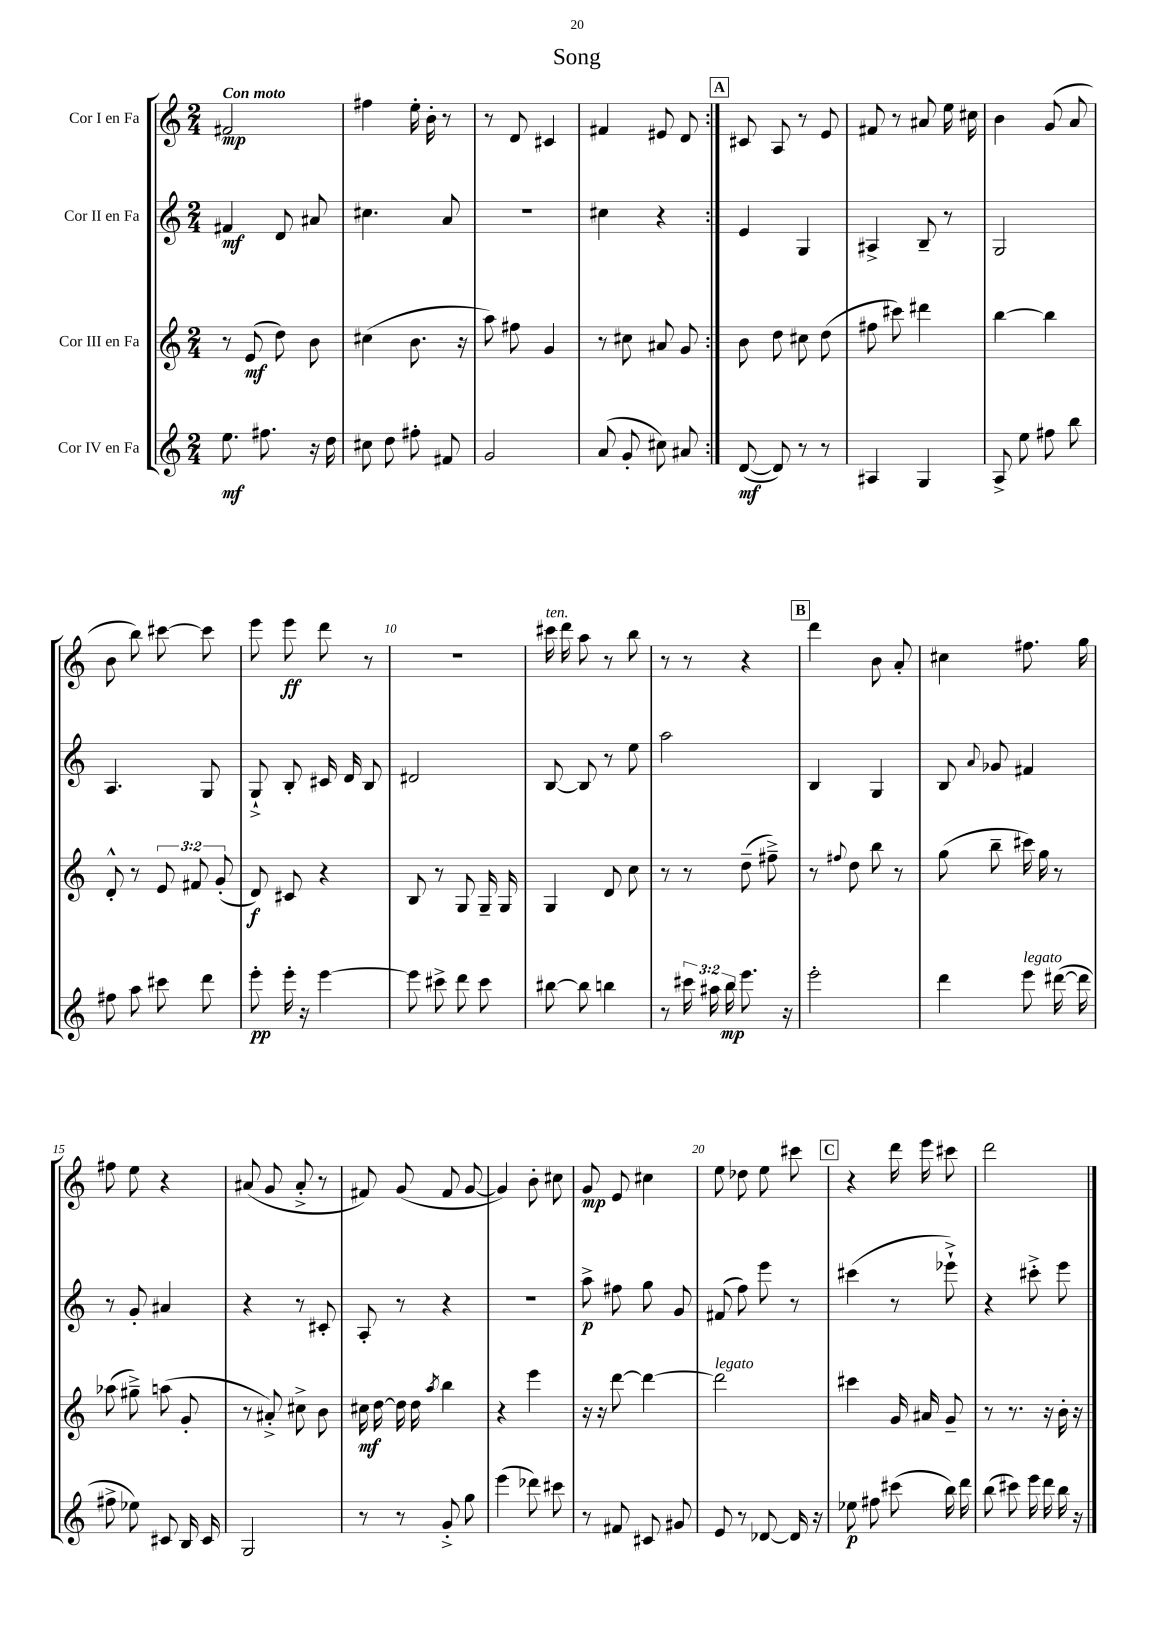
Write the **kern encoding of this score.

**kern	**kern	**kern	**kern
*staff4	*staff3	*staff2	*staff1
*clefG2	*clefG2	*clefG2	*clefG2
*k[]	*k[]	*k[]	*k[]
*M2/4	*M2/4	*M2/4	*M2/4
8.ee\	8r	4f#/	2f#/
.	(8e/	.	.
8.ff#\	.	.	.
.	8dd\)	8d/	.
16r	8b\	8a#/	.
16dd\	.	.	.
=	=	=	=
8cc#\	(4cc#\	4.cc#\	4ff#\
8dd\	.	.	.
8ff#'\	8.b\	.	16ee'\
.	.	.	16b'\
8f#/	.	8a/	8r
.	16r	.	.
=	=	=	=
2g/	8aa\)	2r	8r
.	8ff#\	.	8d/
.	4g/	.	4c#/
=	=	=	=
(8a/	8r	4cc#\	4f#/
8g'/	8cc#\	.	.
8cc#\)	8a#/	4r	8e#/
8a#/	8g/	.	8d/
=:|!	=:|!	=:|!	=:|!
([8d/	8b\	4e/	8c#/
8d/])	8dd\	.	8A/
8r	8cc#\	4G/	8r
8r	(8dd\	.	8e/
=	=	=	=
4A#/	8ff#\	4A#^/	8f#/
.	8ccc#\)	.	8r
4G/	4ddd#\	8B~/	8a#/
.	.	8r	16ee\
.	.	.	16cc#\
=	=	=	=
8A^/	[4bb\	2G/	4b\
8ee\	.	.	.
8ff#\	4bb\]	.	(8g/
8bb\	.	.	8a/
=	=	=	=
8ff#\	8d'^^/	4.A/	8b\
8aa\	8r	.	8bb\)
8ccc#\	12e/	.	[8ccc#\
.	12f#/	.	.
8ddd\	.	8G/	8ccc#\]
.	(12g'/	.	.
=	=	=	=
8eee'\	8d/)	8G`^/	8eee\
16eee'\	8c#/	8B'/	8eee\
16r	.	.	.
[4eee\	4r	16c#/	8ddd\
.	.	16d/	.
.	.	8B/	8r
=	=	=	=
8eee\]	8B/	2d#/	2r
8ccc#^\	8r	.	.
8ddd\	8G/	.	.
8ccc#\	16G~/	.	.
.	16G/	.	.
=	=	=	=
[8bb#\	4G/	[8B/	16ccc#\
.	.	.	16ddd\
8bb#\]	.	8B/]	8aa\
4bb\	8d/	8r	8r
.	8cc\	8ee\	8bb\
=	=	=	=
8r	8r	2aa\	8r
24ccc#\	8r	.	8r
24aa#\	.	.	.
24bb\	.	.	.
8.eee\	(8dd~\	.	4r
.	8ff#~^\)	.	.
16r	.	.	.
=	=	=	=
2eee'\	8r	4B/	4ddd\
.	8qqff#/	.	.
.	8dd\	.	.
.	8bb\	4G/	8b\
.	8r	.	8a'/
=	=	=	=
4ddd\	(8gg\	8B/	4cc#\
.	.	8qqa/	.
.	8bb~\	8g-/	.
8eee\	16ccc#\)	4f#/	8.ff#\
.	16gg\	.	.
([16ddd#\	8r	.	.
16ddd#\]	.	.	16gg\
=	=	=	=
8ff#^\	(8aa-\	8r	8ff#\
8ee-\)	8gg#~^\)	8g'/	8ee\
8c#/	(8aa\	4a#/	4r
16B/	8g'/	.	.
16c#/	.	.	.
=	=	=	=
2G/	8r	4r	(8a#/
.	8a#'^/)	.	8g/
.	8cc#^\	8r	8a#'^/
.	8b\	8c#'/	8r
=	=	=	=
8r	16cc#\	8A'/	8f#/)
.	[16dd\	.	.
8r	16dd\]	8r	(8g/
.	16dd\	.	.
.	8qaa/	.	.
8g'^/	4bb\	4r	8f#/
8gg\	.	.	[8g/
=	=	=	=
(4eee\	4r	2r	4g/])
8ddd-\)	4eee\	.	8b'\
8ccc#\	.	.	8cc#\
=	=	=	=
8r	16r	8aa^\	8g/
.	16r	.	.
8f#/	[8ddd\	8ff#\	8e/
8c#/	4ddd\_	8gg\	4cc#\
8g#/	.	8g/	.
=	=	=	=
8e/	2ddd\]	(8f#/	8ee\
8r	.	8ff\)	8dd-\
[8d-/	.	8eee\	8ee\
16d-/]	.	8r	8ccc#\
16r	.	.	.
=	=	=	=
8ee-\	4ccc#\	(4ccc#\	4r
8ff#\	.	.	.
(8ccc#\	16g/	8r	16ddd\
.	16a#/	.	16eee\
16bb\)	8g~/	8eee-`^\)	8ccc#\
16ddd\	.	.	.
=	=	=	=
(8bb\	8r	4r	2ddd\
8ccc#\)	8.r	.	.
16eee\	.	8ccc#'^\	.
16ddd\	16r	.	.
16bb\	16b'\	8eee\	.
16r	16r	.	.
==	==	==	==
*-	*-	*-	*-
